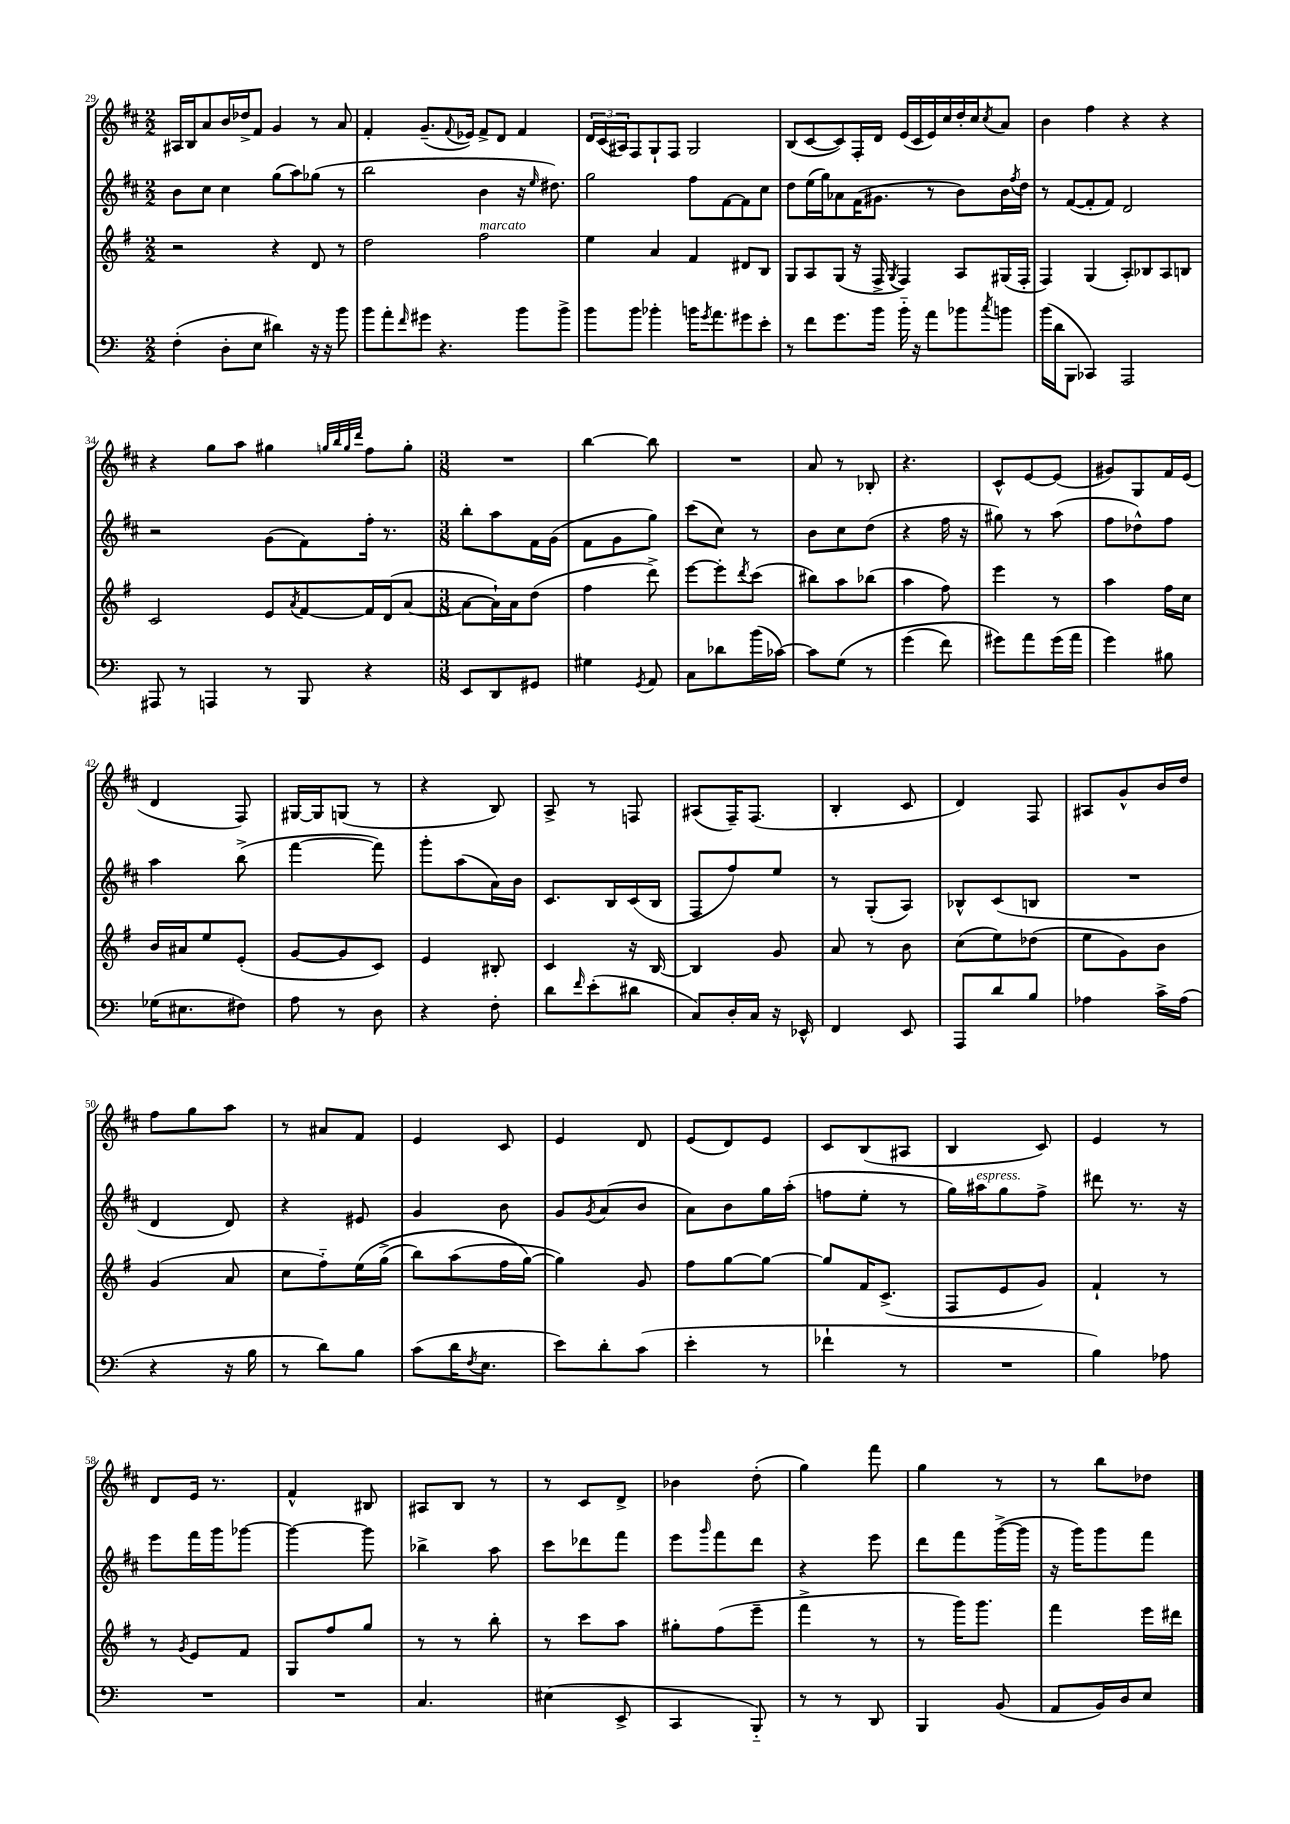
<<
\new StaffGroup <<
\new Staff = "s0" {
    \clef treble \key d \major \numericTimeSignature \time 2/2
    ais16 b16 a'8 b'16 des''16-> fis'8 g'4 r8 a'8 |
    fis'4-. g'8.--( \appoggiatura { fis'8 } ees'16) fis'8-> d'8 fis'4 |
    \tuplet 3/2 { d'16 cis'16( ais16) } fis8 g8-! fis8 g2 |
    b8( cis'8~ cis'8) fis16-. d'16 e'16( cis'16 e'16) cis''16 d''16-. cis''16 \acciaccatura { cis''8 } a'8 |
    b'4 fis''4 r4 r4 |
    r4 g''8 a''8 gis''4 \grace { g''32 b''32 g''32 d'''32 } fis''8 g''8-. |
    \numericTimeSignature \time 3/8 R4. |
    b''4~ b''8 |
    R4. |
    a'8 r8 bes8-. |
    r4. |
    cis'8-^ e'8~ e'8( |
    gis'8) g8 fis'16 e'16( |
    d'4 fis8) |
    gis16~ gis16 g8( r8 |
    r4 b8) |
    a8-> r8 f8 |
    ais8( fis16--) fis8.( |
    b4-. cis'8 |
    d'4) fis8 |
    ais8 g'8-^ b'16 d''16 |
    fis''8 g''8 a''8 |
    r8 ais'8 fis'8 |
    e'4 cis'8 |
    e'4 d'8 |
    e'8( d'8) e'8 |
    cis'8 b8( ais8 |
    b4 cis'8) |
    e'4 r8 |
    d'8 e'16 r8. |
    fis'4-^ bis8 |
    ais8 b8 r8 |
    r8 cis'8 d'8-> |
    bes'4 d''8-.( |
    g''4) fis'''8 |
    g''4 r8 |
    r8 b''8 des''8 \bar "|." |
}
\new Staff = "s1" {
    \clef treble \key d \major \numericTimeSignature \time 2/2
    b'8 cis''8 cis''4 g''8( a''8) ges''8( r8 |
    b''2 b'4 r16 \grace { e''16 } dis''8.) |
    g''2 fis''8 fis'8~ fis'8 cis''8 |
    d''8 e''16( g''16) aes'8 fis'16( gis'8. r8 b'8) b'16 \acciaccatura { fis''8 } d''16 |
    r8 fis'8~( fis'8-. fis'8) d'2 |
    r2 g'8( fis'8) fis''16-. r8. |
    \numericTimeSignature \time 3/8 b''8-. a''8 fis'16 g'16( |
    fis'8 g'8 g''8) |
    cis'''8( cis''8) r8 |
    b'8 cis''8 d''8( |
    r4 fis''16 r16 |
    gis''8) r8 a''8( |
    fis''8 des''8-^) fis''8 |
    a''4 b''8->( |
    fis'''4~ fis'''8) |
    g'''8-. a''8( a'16) b'16 |
    cis'8. b16 cis'16( b16 |
    fis8 fis''8) e''8 |
    r8 g8-.( a8) |
    bes8-^ cis'8( b8 |
    R4. |
    d'4 d'8) |
    r4 eis'8 |
    g'4 b'8 |
    g'8 \acciaccatura { g'8 } a'8( b'8 |
    a'8) b'8 g''16 a''16-.( |
    f''8 e''8-. r8 |
    g''16) ais''16^\markup { \italic "espress." } g''8 fis''8-> |
    dis'''8 r8. r16 |
    e'''8 fis'''16 g'''16 ges'''8~ |
    ges'''4~ ges'''8 |
    bes''4-> a''8 |
    cis'''8 des'''8 fis'''8 |
    e'''8 \grace { g'''16 } fis'''8 d'''8 |
    r4 e'''8 |
    d'''8 fis'''8 g'''16~->( g'''16 |
    r16 g'''16) g'''8 fis'''8 \bar "|." |
}
\new Staff = "s2" {
    \clef treble \key g \major \numericTimeSignature \time 2/2
    r2 r4 d'8 r8 |
    d''2 fis''2^\markup { \italic "marcato" } |
    e''4 a'4 fis'4 dis'8 b8 |
    g8 a8 g8( r16 fis16-> \acciaccatura { g8 } fis4) a8 gis16( fis16-. |
    fis4) g4( a8-.) bes8 a8 b8 |
    c'2 e'8 \acciaccatura { a'8 } fis'8~ fis'16 d'16( a'8~ |
    \numericTimeSignature \time 3/8 a'8~ a'16-!) a'16 d''8( |
    fis''4 d'''8->) |
    e'''8~ e'''8-. \acciaccatura { d'''8 } c'''8( |
    bis''8) a''8 bes''8( |
    a''4 fis''8) |
    e'''4 r8 |
    a''4 fis''16 c''16 |
    b'16 ais'16 e''8 e'8-.( |
    g'8~ g'8 c'8) |
    e'4 bis8-. |
    c'4 r16 b16~ |
    b4 g'8 |
    a'8 r8 b'8 |
    c''8( e''8) des''8( |
    e''8 g'8) b'8 |
    g'4( a'8 |
    c''8 fis''8-_) e''16\( g''16->( |
    b''8) a''8( fis''16 g''16~\) |
    g''4) g'8 |
    fis''8 g''8~ g''8~ |
    g''8 fis'16 c'8.->( |
    fis8 e'8 g'8) |
    fis'4-! r8 |
    r8 \acciaccatura { g'8 } e'8 fis'8 |
    g8 fis''8 g''8 |
    r8 r8 b''8-. |
    r8 c'''8 a''8 |
    gis''8-. fis''8( e'''8-- |
    fis'''4-> r8 |
    r8 g'''16) g'''8. |
    fis'''4 e'''16 dis'''16 \bar "|." |
}
\new Staff = "s3" {
    \clef bass \key c \major \numericTimeSignature \time 2/2
    f4-.( d8-. e8 dis'4) r16 r16 b'8 |
    b'8 a'8-. \grace { f'16 } gis'8 r4. b'8 b'8-> |
    b'8 b'8 bes'4-. b'16 \acciaccatura { g'8 } a'8. gis'8 e'8-. |
    r8 f'8 g'8. b'16 b'16-_ r16 a'8 bes'8 \acciaccatura { c''8 } b'8 |
    b'16( d'16 b,,8 ces,4) a,,2 |
    ais,,8 r8 a,,4 r8 b,,8 r4 |
    \numericTimeSignature \time 3/8 e,8 d,8 gis,8 |
    gis4 \acciaccatura { g,8 } a,8 |
    c8 des'8 b'16( ces'16~) |
    ces'8 g8\( r8 |
    g'4( f'8) |
    gis'8\) a'8 gis'16( a'16 |
    g'4) bis8 |
    ges16( eis8. fis8) |
    a8 r8 d8 |
    r4 f8-. |
    d'8 \grace { f'16 } e'8-.( dis'8 |
    c8) d16-. c16 r16 ees,16-^ |
    f,4 e,8 |
    a,,8 d'8 b8 |
    aes4 c'16-> aes16( |
    r4 r16 b16 |
    r8 d'8) b8 |
    c'8( d'16 \acciaccatura { f8 } e8. |
    e'8) d'8-. c'8( |
    e'4-. r8 |
    fes'4-! r8 |
    R4. |
    b4) aes8 |
    R4. |
    R4. |
    c4. |
    eis4( e,8-> |
    c,4 b,,8-_) |
    r8 r8 d,8 |
    b,,4 b,8( |
    a,8 b,16) d16 e8 \bar "|." |
}
>>
>>
\layout { \context { \Score currentBarNumber = #29 } }
